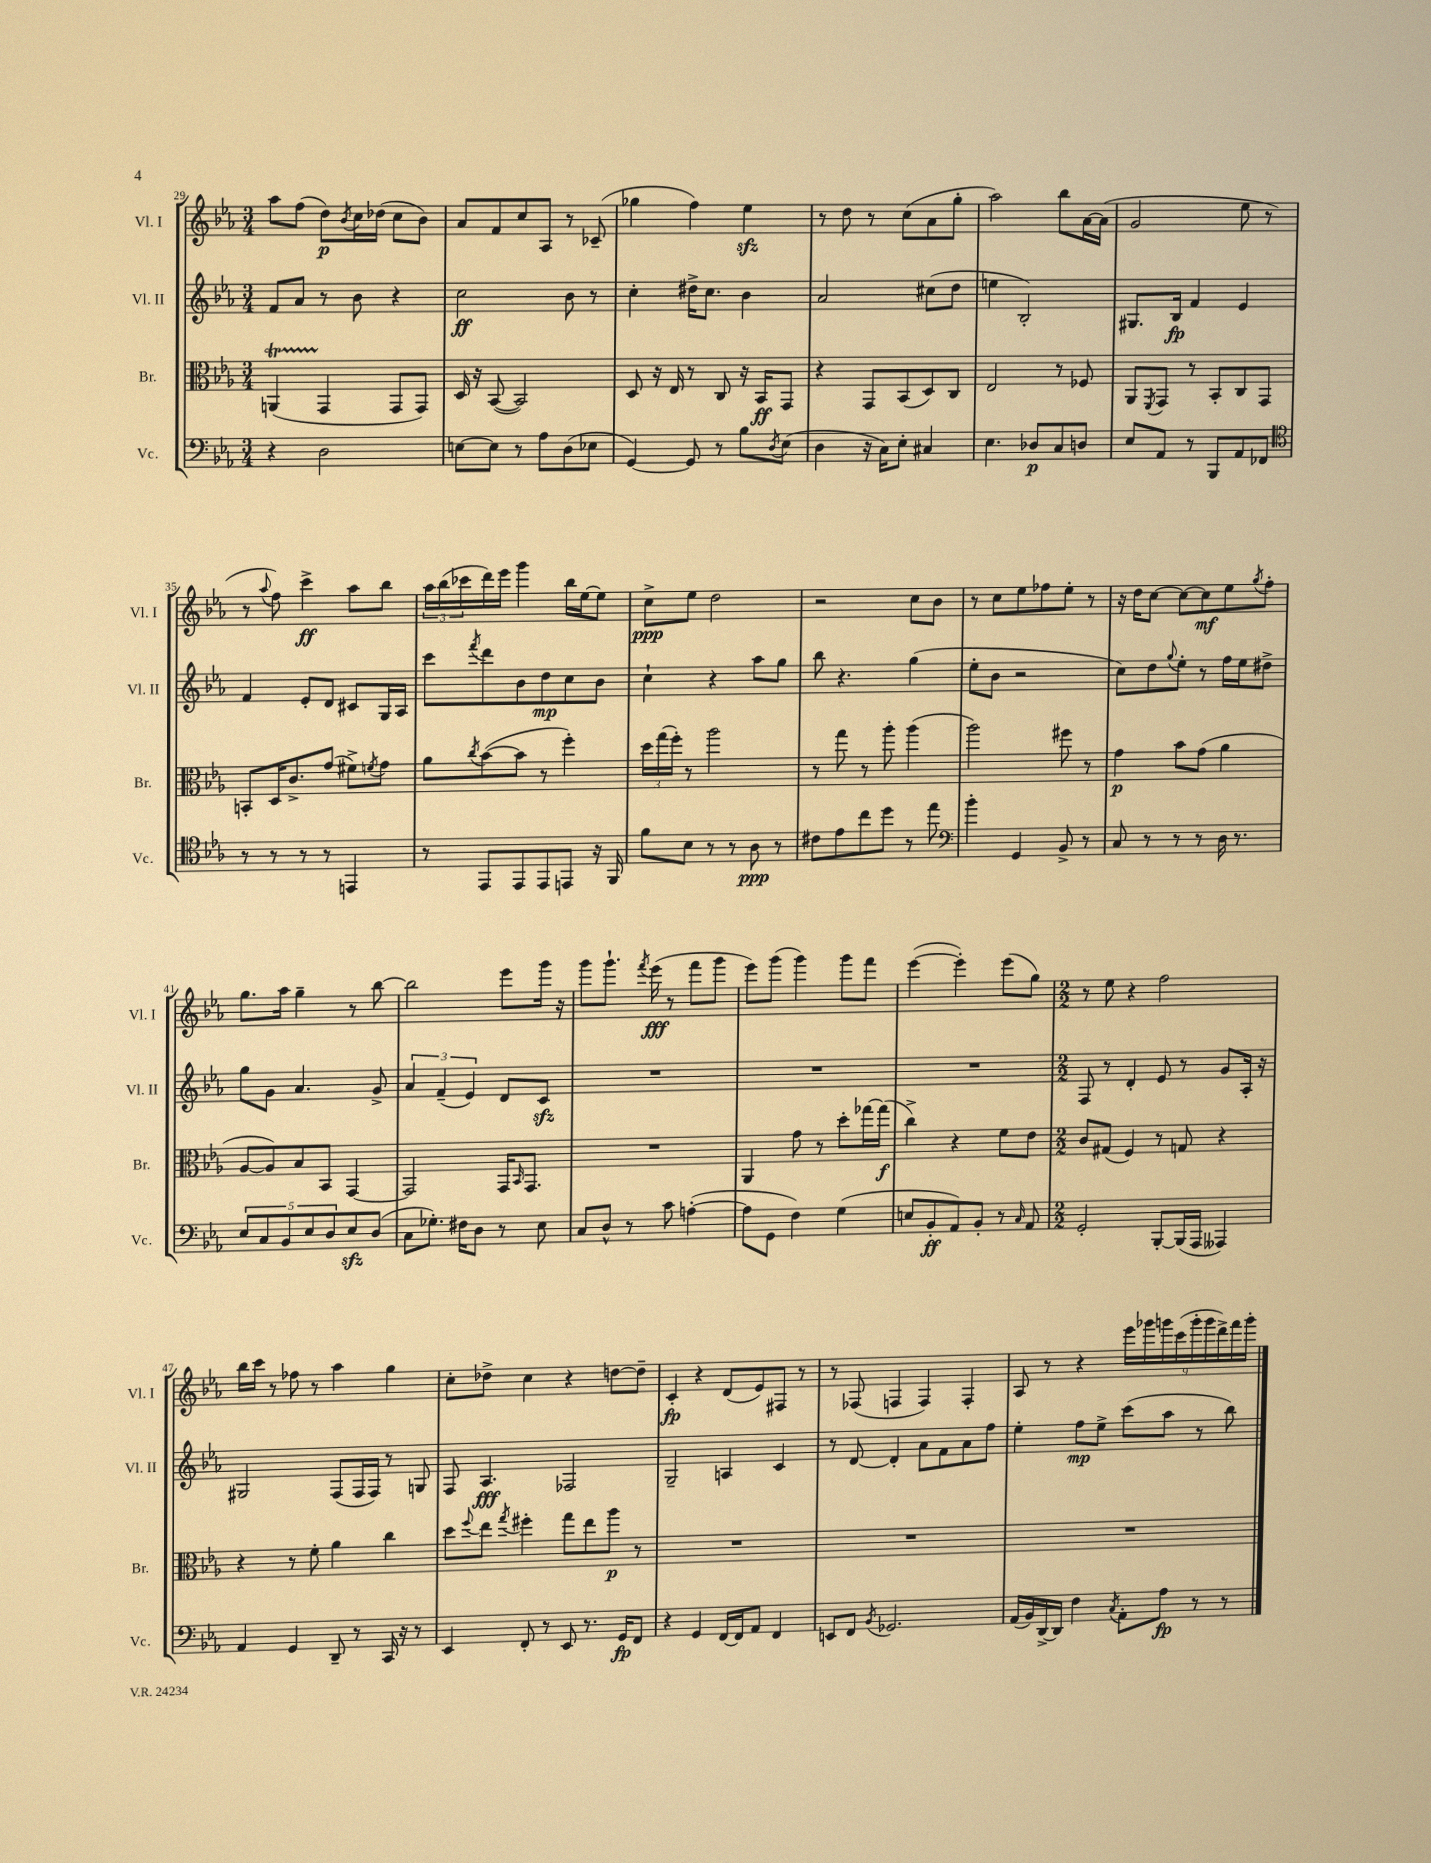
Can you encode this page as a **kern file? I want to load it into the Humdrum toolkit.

**kern	**kern	**kern	**kern
*staff4	*staff3	*staff2	*staff1
*clefF4	*clefC3	*clefG2	*clefG2
*k[b-e-a-]	*k[b-e-a-]	*k[b-e-a-]	*k[b-e-a-]
*M3/4	*M3/4	*M3/4	*M3/4
4r	(4AA	8f	8aa-
.	.	8a-	(8ff
2D	4GG	8r	8dd)
.	.	.	8qb-
.	.	8b-	16cc
.	.	.	(16dd-
.	8GG	4r	8cc
.	8GG)	.	8b-)
=	=	=	=
[8E	16D	2cc	8a-
.	16r	.	.
8E]	([8BB-	.	8f
8r	2BB-])	.	8cc
8A-	.	.	8A-
(8D	.	8b-	8r
8E-	.	8r	(8c-~
=	=	=	=
[4GG)	8D	4cc'	4gg-
.	16r	.	.
.	16E-	.	.
8GG]	8r	16dd#^	4ff)
.	.	8.cc	.
8r	8C	.	.
8B-	16r	4b-	4ee-
.	16BB-	.	.
8qD	.	.	.
(8E-	8GG	.	.
=	=	=	=
4D	4r	2a-	8r
.	.	.	8dd
16r	8GG	.	8r
16C)	.	.	.
8E-'	(8BB-	.	(8cc
4C#	8D)	(8cc#	8a-
.	8C	8dd	8gg'
=	=	=	=
4.E-	2E-	4ee	2aa-)
.	.	2B-')	.
8D-	.	.	.
8C	8r	.	8bb-
8D	8F-	.	[16a-
.	.	.	(16a-]
=	=	=	=
8E-	8AA-	8.G#	2g
.	8qFF	.	.
8AA-	8GG	.	.
.	.	16B-	.
8r	8r	4f	.
8BBB-	8BB-'	.	.
8AA-	8C	4e-	8ee-
8FF-	8GG	.	8r
=	=	=	=
*clefC4	*	*	*
8r	8BB'	4f	8r
.	.	.	8qqaa-
8r	16D	.	8ff)
.	8.c^	.	.
8r	.	8e-'	4ccc^
8r	(8g	8d	.
4EE	8f#^)	8c#	8aa-
.	8qf	.	.
.	8g	16G	8bb-
.	.	16A-	.
=	=	=	=
8r	8a-	8ccc	24aa-
.	.	.	(24bb-
.	.	.	24ccc-
.	8qcc	8qfff	.
8EE-	([8b-	8ddd	16ddd)
.	.	.	16eee-
8EE-	8b-]	8b-	4ggg
8EE-	8r	8dd	.
8EE	4ff')	8cc	16bb-
.	.	.	[16ee-
16r	.	8b-	8ee-]
16FF	.	.	.
=	=	=	=
8f	24dd	4cc`	8cc^
.	(24gg	.	.
.	24ff')	.	.
8B-	8r	.	8ee-
8r	2aa-	4r	2dd
8r	.	.	.
8A-	.	8aa-	.
8r	.	8gg	.
=	=	=	=
8c#	8r	8bb-	2r
8e-	8gg	4.r	.
8cc	8r	.	.
8dd	8aa-'	.	.
8r	(4aa-	(4gg	8cc
8ee-	.	.	8b-
=	=	=	=
*clefF4	*	*	*
4b-'	2aa-)	8ee-'	8r
.	.	8b-	8cc
4GG	.	2r	8ee-
.	.	.	8ff-
8BB-^	8ff#	.	8ee-'
8r	8r	.	8r
=	=	=	=
8C	4g	8cc)	16r
.	.	.	16dd
8r	.	8dd	[8cc
.	.	8qqgg	.
8r	8b-	8ee-'	8cc_
8r	(8g	8r	8cc]
16D	4a-	16ff	8ee-
8.r	.	16ee-	.
.	.	.	8qgg
.	.	8dd#^	8ff'
=	=	=	=
10E-	[8A-	8gg	8.gg
10C	.	.	.
.	8A-])	8g	.
.	.	.	16aa-
10BB-	.	.	.
.	8B-	4.a-	4gg~
10E-	.	.	.
.	8BB-	.	.
10D	.	.	.
8E-	[4GG	.	8r
(8D	.	8g^	[8bb-
=	=	=	=
8C	2GG]	6a-	2bb-]
8.G-')	.	.	.
.	.	(6f~	.
16F#	.	.	.
.	.	6e-)	.
8D	.	.	.
8r	16GG	8d	8eee-
.	16qqBB-	.	.
.	8.GG	.	.
8E-	.	8c	16ggg
.	.	.	16r
=	=	=	=
8C	2.r	2.r	8ggg
8D^^	.	.	8.ggg`
8r	.	.	.
.	.	.	8qfff
.	.	.	(16eee-
8c	.	.	8r
([4A'	.	.	8fff
.	.	.	8ggg
=	=	=	=
8A]	4AA-	2.r	8eee-)
8GG	.	.	(8ggg
4F)	8g	.	4ggg)
.	8r	.	.
(4G	8dd'	.	8ggg
.	[16gg-	.	8fff
.	(16gg-]	.	.
=	=	=	=
8E	4cc^)	2.r	([4eee-
8BB-'	.	.	.
8AA-)	4r	.	4eee-'])
8BB-'	.	.	.
8r	8f	.	(8eee-
16qqC	.	.	.
8AA-	8e-	.	8gg)
=	=	=	=
*M2/2	*M2/2	*M2/2	*M2/2
2GG'	8c	8F	8r
.	(8G#	8r	8ee-
.	4F)	4d'	4r
[8BBB-'	8r	8e-	2ff
(16BBB-]	8G	8r	.
16AAA-	.	.	.
4AAA--)	4r	8g	.
.	.	16A-'	.
.	.	16r	.
=	=	=	=
4AA-	4r	2G#	16bb-
.	.	.	16ccc
.	.	.	8r
4GG	8r	.	8ff-
.	8f'	.	8r
8DD~	4a-	(8F	4aa-
8r	.	16F	.
.	.	16F)	.
16CC	4cc	8r	4gg
16r	.	.	.
8r	.	8G	.
=	=	=	=
4EE-	8dd	8F	8cc'
.	8qqff	.	.
.	8ee-	4.A-	8dd-^
.	8qgg	.	.
8FF'	4ff#'	.	4cc
8r	.	.	.
8EE-	8gg	2F-	4r
8.r	8ee-	.	.
.	8aa-	.	[8dd
16GG	.	.	.
8FF	8r	.	8dd~]
=	=	=	=
4r	1r	2G~	4c'
4GG	.	.	4r
[16FF	.	4A	(8d
16FF]	.	.	.
8AA-	.	.	8e-)
4FF	.	4c	8F#
.	.	.	8r
=	=	=	=
8EE	1r	8r	8r
8FF	.	[8d	(8F-
8qBB-	.	.	.
2.GG-	.	4d']	4F
.	.	8a-	4F)
.	.	8f	.
.	.	8a-	4F'
.	.	8ff	.
=	=	=	=
(16AA-	1r	4ee-'	8A-
16BB-)	.	.	.
[16DD^	.	.	8r
16DD]	.	.	.
4F	.	8ff	4r
.	.	8ee-^	.
8qC	.	.	.
8AA-'	.	(8ccc	18eee-
.	.	.	18ggg-
.	.	.	18ggg
8A-	.	8aa-	.
.	.	.	(18ccc
.	.	.	18ggg'
8r	.	8r	.
.	.	.	18ggg
.	.	.	18ddd^)
8r	.	8bb-)	.
.	.	.	18fff
.	.	.	18ggg'
==	==	==	==
*-	*-	*-	*-
